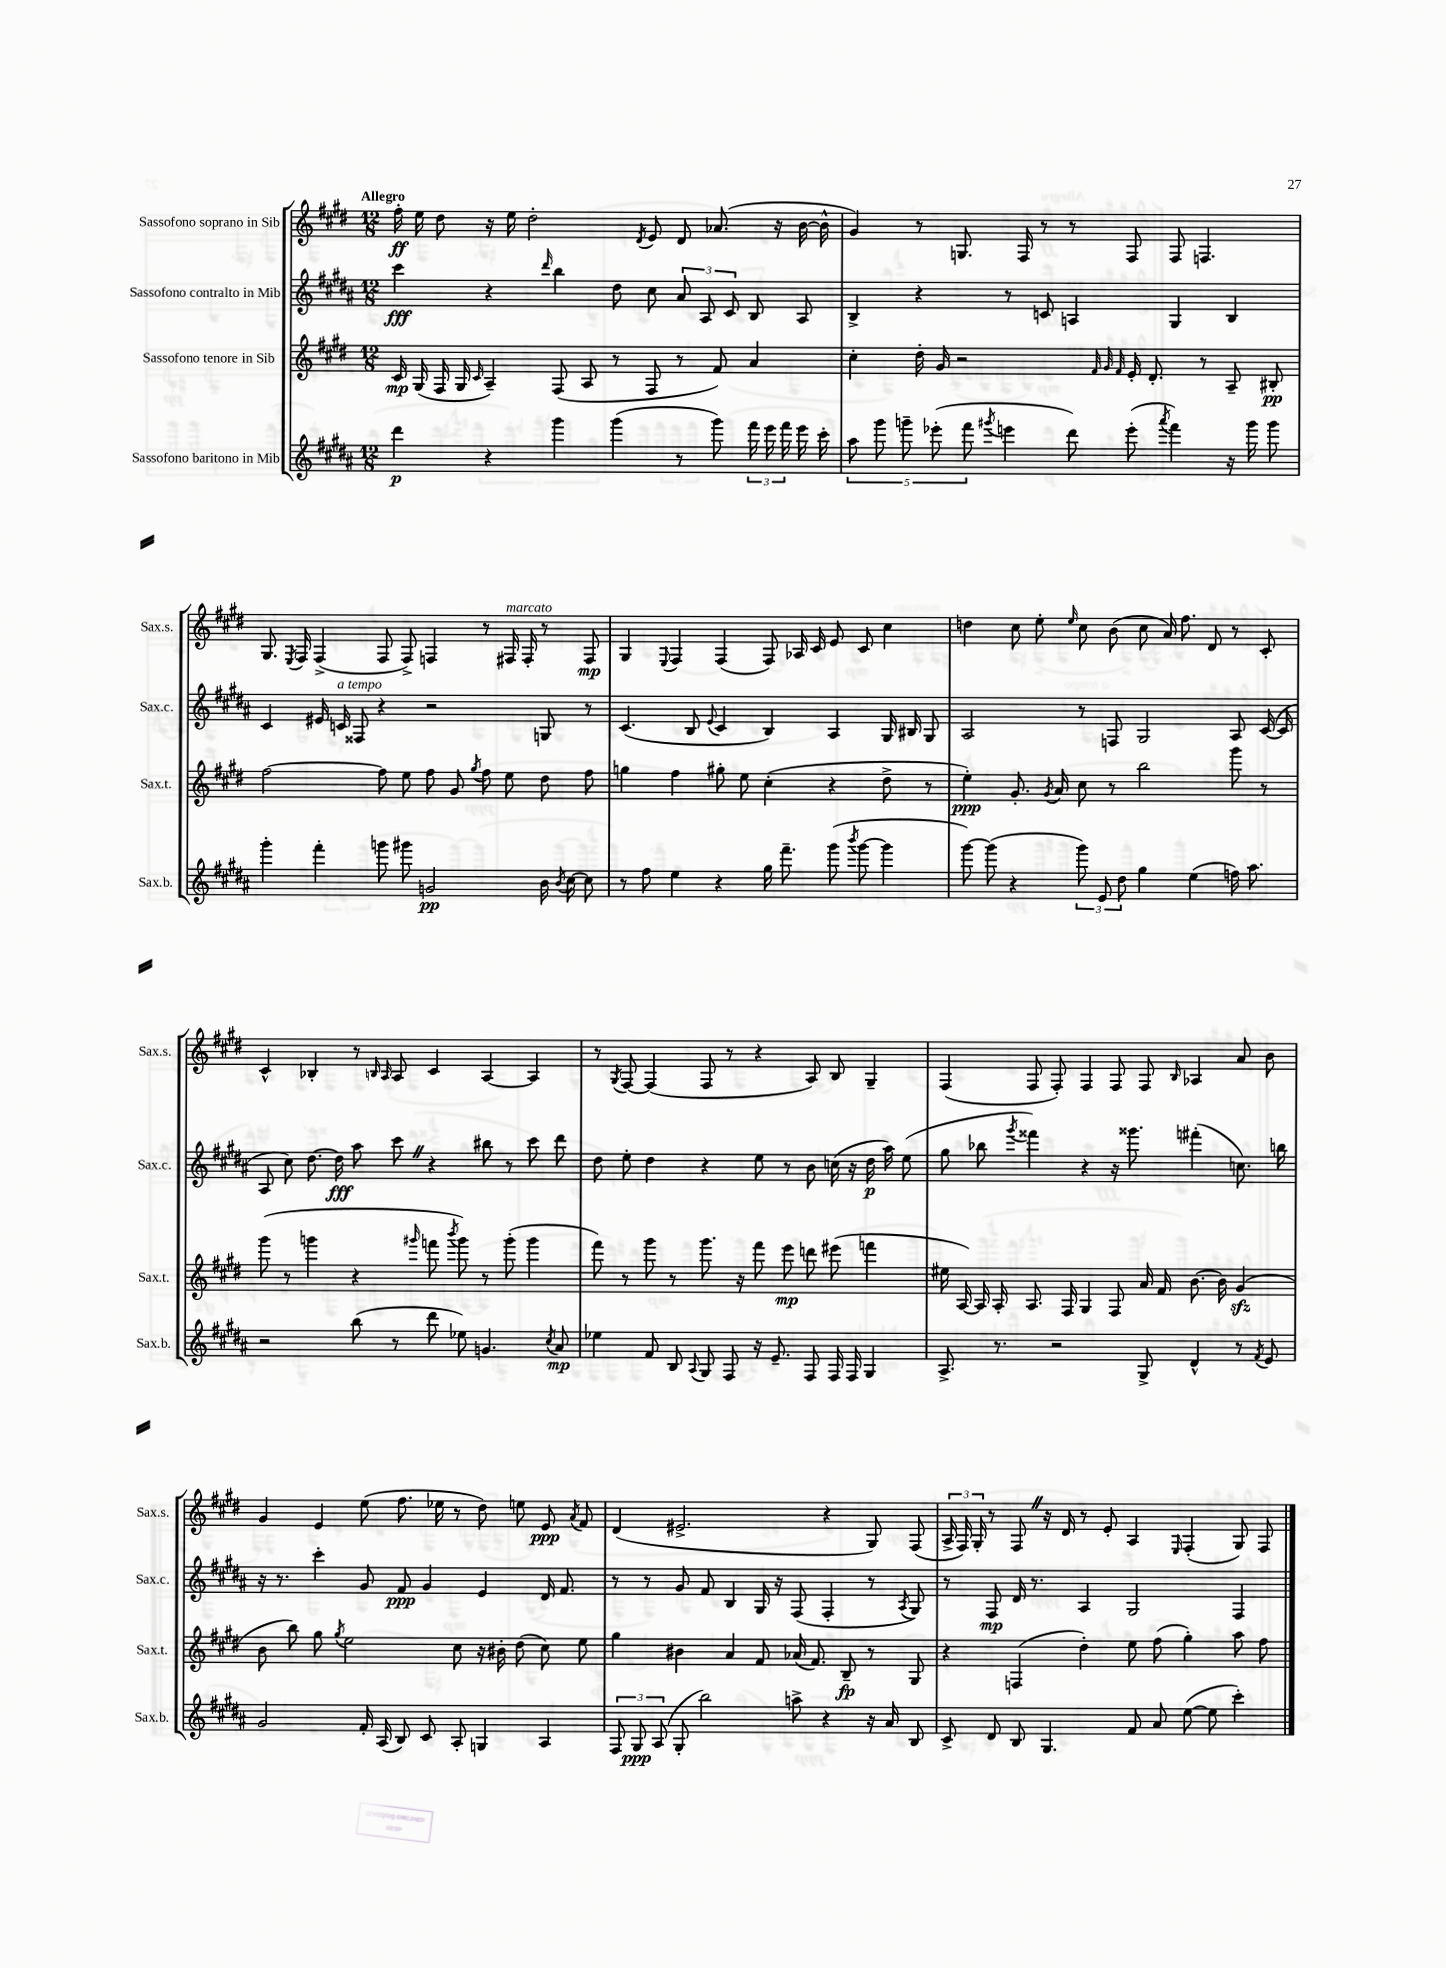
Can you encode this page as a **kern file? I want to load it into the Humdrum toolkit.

**kern	**dynam	**kern	**dynam	**kern	**dynam	**kern	**dynam
*part4	*part4	*part3	*part3	*part2	*part2	*part1	*part1
*staff4	*staff4	*staff3	*staff3	*staff2	*staff2	*staff1	*staff1
*I"Sassofono baritono in Mib	*	*I"Sassofono tenore in Sib	*	*I"Sassofono contralto in Mib	*	*I"Sassofono soprano in Sib	*
*I'Sax.b.	*	*I'Sax.t.	*	*I'Sax.c.	*	*I'Sax.s.	*
*clefG2	*	*clefG2	*	*clefG2	*	*clefG2	*
*k[f#c#g#d#a#]	*	*k[f#c#g#d#]	*	*k[f#c#g#d#a#]	*	*k[f#c#g#d#]	*
*M12/8	*	*M12/8	*	*M12/8	*	*M12/8	*
=1	=1	=1	=1	=1	=1	=1	=1
!	!	!	!	!	!	!LO:TX:a:B:t=Allegro	!
4ddd#\	p	16c#/	mp	4ccc#\	fff	16ff#'\	ff
.	.	(16G#/	.	.	.	16ee\	.
.	.	16F#/	.	.	.	8dd#\	.
.	.	16G#/	.	.	.	.	.
.	.	16qqc#/	.	.	.	.	.
4r	.	4A~/)	.	4r	.	16r	.
.	.	.	.	.	.	16ee\	.
.	.	.	.	.	.	2dd#'\	.
.	.	.	.	16qqddd#/	.	.	.
4ggg#\	.	(8F#/	.	4bb\	.	.	.
.	.	8A/	.	.	.	.	.
(4ggg#\	.	8r	.	8dd#\	.	.	.
.	.	.	.	.	.	8qd#/	.
.	.	8F#/	.	8cc#\	.	8e/	.
8r	.	8r	.	12a#/	.	8d#/	.
.	.	.	.	12A#/	.	.	.
8ggg#\)	.	8f#/)	.	.	.	(8.a-X/	.
.	.	.	.	12c#/	.	.	.
24fff#\	.	4a/	.	8B/	.	.	.
24eee\	.	.	.	.	.	.	.
.	.	.	.	.	.	16r	.
24fff#\	.	.	.	.	.	.	.
16eee\	.	.	.	8A#/	.	[16b\	.
16ccc#'\	.	.	.	.	.	16b^^\]	.
=2	=2	=2	=2	=2	=2	=2	=2
10aa#\	.	4cc#'\	.	4B^/	.	4g#/)	.
10ggg#\	.	.	.	.	.	.	.
10gggn~\	.	.	.	.	.	.	.
.	.	16dd#'\	.	4r	.	8r	.
(10eee-X'\	.	.	.	.	.	.	.
.	.	16g#/	.	.	.	.	.
.	.	2r	.	.	.	8.Gn/	.
10fff#\	.	.	.	.	.	.	.
8qggg#X/	.	.	.	.	.	.	.
4eeen\	.	.	.	8r	.	.	.
.	.	.	.	.	.	16F#/	.
.	.	.	.	8cn/	.	8r	.
8ddd#\)	.	.	.	4An/	.	8r	.
.	.	32qqf#/	.	.	.	.	.
.	.	32qqg#/	.	.	.	.	.
.	.	32qqf#/	.	.	.	.	.
(8eee'\	.	16e'/	.	.	.	8F#/	.
.	.	8.d#'/	.	.	.	.	.
8qaaa#/	.	.	.	.	.	.	.
4fff#\)	.	.	.	4G#/	.	8F#/	.
.	.	8r	.	.	.	4.Fn/	.
16r	.	8A~/	.	4B/	.	.	.
16ggg#\	.	.	.	.	.	.	.
8ggg#\	.	8B#X'/	pp	.	.	.	.
!!LO:LB:g=z
=3	=3	=3	=3	=3	=3	=3	=3
4ggg#'\	.	[2ff#\	.	4c#/	.	8.G#/	.
.	.	.	.	.	.	8qE/	.
.	.	.	.	.	.	16F#/	.
4fff#'\	.	.	.	16e#X/	.	(4F#^/	.
!	!	!	!	!LO:TX:a:i:t=a tempo	!	!	!
.	.	.	.	16cn/	.	.	.
.	.	.	.	8F##X/	.	.	.
8gggn\	.	8ff#\]	.	4r	.	8F#/	.
8ggg#X\	.	8ee\	.	.	.	8F#^/)	.
2gn/	pp	8ff#\	.	2r	.	4Fn/	.
.	.	8g#/	.	.	.	.	.
.	.	8qgg#/	.	.	.	.	.
.	.	8ff#\	.	.	.	8r	.
!	!	!	!	!	!	!LO:TX:a:i:t=marcato	!
.	.	8ee\	.	.	.	16F#X/	.
.	.	.	.	.	.	16F#'/	.
16b\	.	8dd#\	.	8Gn/	.	8r	.
8qb/	.	.	.	.	.	.	.
[16cc#\	.	.	.	.	.	.	.
8cc#\]	.	8ff#\	.	8r	.	8F#/	mp
=4	=4	=4	=4	=4	=4	=4	=4
8r	.	4ggn\	.	(4.c#/	.	4G#/	.
8ff#\	.	.	.	.	.	.	.
.	.	.	.	.	.	8qqE/	.
4ee\	.	4ff#\	.	.	.	4F#/	.
.	.	.	.	8B/	.	.	.
.	.	.	.	8qqe/	.	.	.
4r	.	8gg#X'\	.	4c#/	.	(4F#/	.
.	.	8ee\	.	.	.	.	.
16gg#\	.	(4cc#'\	.	4B/)	.	8F#/)	.
8.fff#~\	.	.	.	.	.	.	.
.	.	.	.	.	.	16A-X/	.
.	.	.	.	.	.	16c#/	.
(8ggg#\	.	4r	.	4A#/	.	8e/	.
8qbbb/	.	.	.	.	.	.	.
[8ggg#\	.	.	.	.	.	8c#/	.
4ggg#\]	.	8dd#^\	.	16G#/	.	4cc#\	.
.	.	.	.	16B#X/	.	.	.
.	.	8r	.	8G#/	.	.	.
=5	=5	=5	=5	=5	=5	=5	=5
[8ggg#\)	.	4ee'\)	ppp	2A#/	.	4ddn\	.
(8ggg#\]	.	.	.	.	.	.	.
4r	.	8.g#'/	.	.	.	8cc#\	.
.	.	.	.	.	.	8ee'\	.
.	.	8qg#/	.	.	.	.	.
.	.	16a/	.	.	.	.	.
.	.	.	.	.	.	16qqee/	.
12ggg#\)	.	8cc#\	.	8r	.	8cc#\	.
12e/	.	.	.	.	.	.	.
.	.	8r	.	8Fn/	.	(8b\	.
12dd#\	.	.	.	.	.	.	.
4gg#\	.	2bb\	.	2G#/	.	8cc#\	.
.	.	.	.	.	.	16a/)	.
.	.	.	.	.	.	8.ff#\	.
(4ee\	.	.	.	.	.	.	.
.	.	.	.	.	.	8d#/	.
16ffn\)	.	8ggg#\	.	8A#/	.	8r	.
8.aa#\	.	.	.	.	.	.	.
.	.	8r	.	([16c#/	.	8c#'/	.
.	.	.	.	16c#/]	.	.	.
!!LO:LB:g=z
=6	=6	=6	=6	=6	=6	=6	=6
2r	.	(8ggg#\	.	8A#/	.	4c#^^/	.
.	.	8r	.	8cc#\)	.	.	.
.	.	4gggn\	.	[8.dd#\	.	4B-X'/	.
.	.	.	.	16dd#\]	fff	.	.
(8bb\	.	4r	.	8aa#\	.	8r	.
.	.	.	.	.	.	16qqBn/	.
.	.	.	.	.	.	16qqA/	.
8r	.	.	.	8ccc#Z\	.	8A/	.
.	.	16qqggg#X/	.	.	.	.	.
8ddd#\	.	8fffn\	.	4r	.	4c#/	.
.	.	8qbbb/	.	.	.	.	.
8ee-X\)	.	8ggg#\)	.	.	.	.	.
4.gn/	.	8r	.	8bb#X\	.	[4A/	.
.	.	(8ggg#'\	.	8r	.	.	.
.	.	4ggg#\	.	8ccc#\	.	4A/]	.
8qcc#/	.	.	.	.	.	.	.
8a#/	mp	.	.	8ddd#\	.	.	.
=7	=7	=7	=7	=7	=7	=7	=7
4ee-X\	.	8fff#\)	.	8dd#\	.	8r	.
.	.	.	.	.	.	8qG#/	.
.	.	8r	.	8ee'\	.	[8F#/	.
8f#/	.	8ggg#\	.	4dd#\	.	(4F#/]	.
8B/	.	8r	.	.	.	.	.
8qqA#/	.	.	.	.	.	.	.
8G#/	.	8.ggg#\	.	4r	.	8F#/	.
8F#/	.	.	.	.	.	8r	.
.	.	16r	.	.	.	.	.
16r	.	8fff#\	.	8ee\	.	4r	.
8.e~/	.	.	.	.	.	.	.
.	.	8eee\	mp	8r	.	.	.
8F#/	.	8dddn\	.	8b\	.	8A/)	.
16F#/	.	(8eee#X\	.	(16ccn\	.	8B/	.
16F#/	.	.	.	16r	.	.	.
4G#/	.	4fffn\	.	16dd#\	p	4G#~/	.
.	.	.	.	16aa#\)	.	.	.
.	.	.	.	(8ee\	.	.	.
=8	=8	=8	=8	=8	=8	=8	=8
8.A#^/	.	16ee#X\	.	8gg#\	.	(4F#/	.
.	.	[16A/)	.	.	.	.	.
.	.	16A/]	.	8bb-X\	.	.	.
8.r	.	16A'/	.	.	.	.	.
.	.	.	.	8qggg#/	.	.	.
.	.	8.A/	.	4fff##X\)	.	8F#/	.
2r	.	.	.	.	.	8F#'/)	.
.	.	16F#/	.	.	.	.	.
.	.	4G#/	.	4r	.	4F#/	.
.	.	8F#/	.	16r	.	8F#/	.
.	.	.	.	8.ggg##X\	.	.	.
8G#^/	.	16a/	.	.	.	8F#/	.
.	.	16f#/	.	.	.	.	.
.	.	.	.	.	.	16qqB/	.
4d#^^/	.	[8.b\	.	(4fff#X'\	.	4A-X/	.
.	.	16b\]	.	.	.	.	.
8r	.	(4g#zz/	.	8.ccn\)	.	8a/	.
8qf#/	.	.	.	.	.	.	.
8e/	.	.	.	.	.	8b\	.
.	.	.	.	16bbn\	.	.	.
!!LO:LB:g=z
=9	=9	=9	=9	=9	=9	=9	=9
2g#/	.	8b\	.	16r	.	4g#/	.
.	.	.	.	8.r	.	.	.
.	.	8bb\)	.	.	.	.	.
.	.	8gg#\	.	4ccc#'\	.	4e/	.
.	.	8qgg#/	.	.	.	.	.
.	.	2ee\	.	.	.	.	.
16f#'/	.	.	.	8g#/	.	(8ee\	.
(16A#/	.	.	.	.	.	.	.
8B/)	.	.	.	8f#/	ppp	8.ff#\	.
8c#/	.	.	.	4g#/	.	.	.
.	.	.	.	.	.	16ee-X\	.
8A#'/	.	8cc#\	.	.	.	8r	.
4Gn/	.	16r	.	4e/	.	8dd#\)	.
.	.	16b#X'\	.	.	.	.	.
.	.	(8dd#\	.	.	.	8een\	.
4A#/	.	8cc#\)	.	16d#/	.	8e/	ppp
.	.	.	.	8.f#/	.	.	.
.	.	.	.	.	.	8qa/	.
.	.	8ee\	.	.	.	8f#/	.
=10	=10	=10	=10	=10	=10	=10	=10
12F#/	.	4gg#\	.	8r	.	(4d#/	.
12G#/	ppp	.	.	.	.	.	.
.	.	.	.	8r	.	.	.
(12A#/	.	.	.	.	.	.	.
8G#'/	.	4b#X\	.	8g#/	.	2.e#X^/	.
2bb\)	.	.	.	8f#/	.	.	.
.	.	4a/	.	4B/	.	.	.
.	.	8f#/	.	16G#/	.	.	.
.	.	.	.	16r	.	.	.
8aan^\	.	(16a-X/	.	(8F#/	.	.	.
.	.	8.f#/)	.	.	.	.	.
4r	.	.	.	4F#'/	.	4r	.
.	.	8B~/	fp	.	.	.	.
16r	.	8r	.	8r	.	8G#/)	.
16a#/	.	.	.	.	.	.	.
.	.	.	.	8qA#/	.	.	.
8B/	.	8G#/	.	8G#/)	.	(8F#/	.
=11	=11	=11	=11	=11	=11	=11	=11
8c#^/	.	4r	.	8r	.	24A^/	.
.	.	.	.	.	.	24F#/)	.
.	.	.	.	.	.	24G#'/	.
8d#/	.	.	.	8F#/	mp	8r	.
8B/	.	(4Fn/	.	16d#/	.	8F#Z/	.
.	.	.	.	8.r	.	.	.
4.G#/	.	.	.	.	.	16r	.
.	.	.	.	.	.	16d#/	.
.	.	4dd#'\)	.	4A#/	.	8r	.
.	.	.	.	.	.	8e'/	.
8f#/	.	8ee\	.	2G#/	.	4A/	.
8a#/	.	(8ff#\	.	.	.	.	.
.	.	.	.	.	.	16qqE/	.
([8ee\	.	4gg#'\)	.	.	.	(4F#'/	.
8ee\]	.	.	.	.	.	.	.
4ccc#'\)	.	8aa\	.	4F#/	.	8G#/)	.
.	.	8ff#\	.	.	.	8F#/	.
==	==	==	==	==	==	==	==
*-	*-	*-	*-	*-	*-	*-	*-
